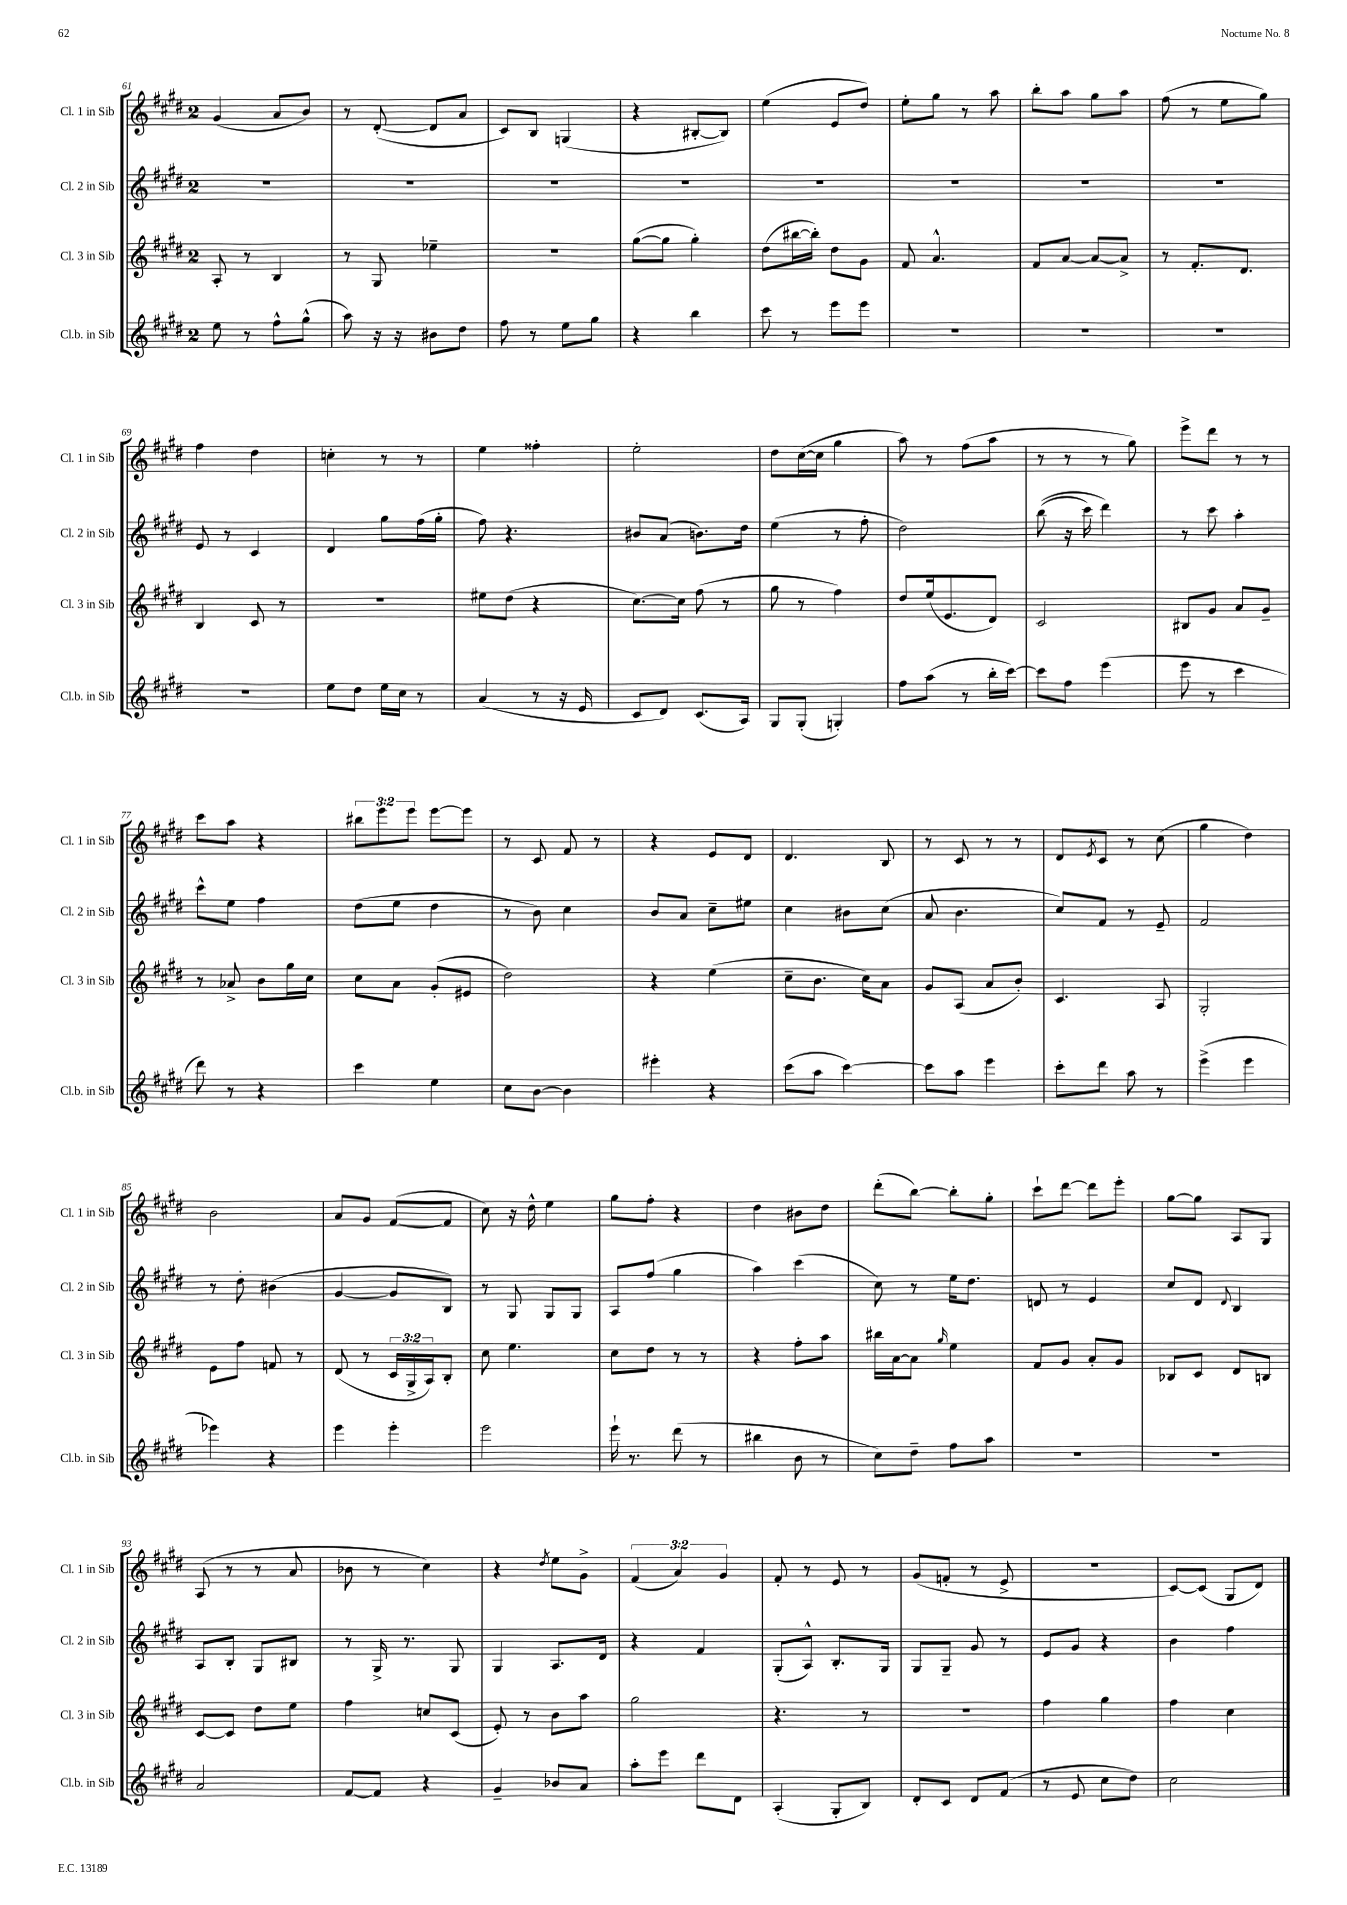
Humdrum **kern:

**kern	**kern	**kern	**kern
*staff4	*staff3	*staff2	*staff1
*clefG2	*clefG2	*clefG2	*clefG2
*k[f#c#g#d#]	*k[f#c#g#d#]	*k[f#c#g#d#]	*k[f#c#g#d#]
*M2/4	*M2/4	*M2/4	*M2/4
8ee	8A'	2r	(4g#
8r	8r	.	.
8ff#^^	4B	.	8a
(8gg#^^	.	.	8b)
=	=	=	=
8aa)	8r	2r	8r
16r	8G#	.	([8d#'
16r	.	.	.
8b#	4ee-~	.	8d#]
8dd#	.	.	8a
=	=	=	=
8ff#	2r	2r	8c#)
8r	.	.	8B
8ee	.	.	(4G
8gg#	.	.	.
=	=	=	=
4r	([8gg#	2r	4r
.	8gg#]	.	.
4bb	4gg#')	.	[8B#'
.	.	.	8B#])
=	=	=	=
8ccc#	(8dd#	2r	(4ee
8r	[16bb#	.	.
.	16bb#'])	.	.
8eee	8dd#	.	8e
8eee	8g#	.	8dd#)
=	=	=	=
2r	8f#	2r	8ee'
.	4.a^^	.	8gg#
.	.	.	8r
.	.	.	8aa
=	=	=	=
2r	8f#	2r	8bb'
.	[8a	.	8aa
.	8a_	.	8gg#
.	8a^]	.	8aa
=	=	=	=
2r	8r	2r	(8ff#
.	8.f#'	.	8r
.	.	.	8ee
.	8.d#	.	.
.	.	.	8gg#)
=	=	=	=
2r	4B	8e	4ff#
.	.	8r	.
.	8c#	4c#	4dd#
.	8r	.	.
=	=	=	=
8ee	2r	4d#	4cc'
8dd#	.	.	.
16ee	.	8gg#	8r
16cc#	.	.	.
8r	.	(16ff#	8r
.	.	16gg#'	.
=	=	=	=
(4a	8ee#	8ff#)	4ee
.	(8dd#	4.r	.
8r	4r	.	4ff##'
16r	.	.	.
16e	.	.	.
=	=	=	=
8c#	[8.cc#)	8b#	2ee'
8d#)	.	(8a	.
.	16cc#]	.	.
(8.c#	(8ff#	8.b)	.
.	8r	.	.
16A)	.	16dd#	.
=	=	=	=
8G#	8gg#	(4ee	8dd#
(8G#'	8r	.	([16cc#
.	.	.	16cc#]
4G')	4ff#)	8r	4gg#
.	.	8ff#'	.
=	=	=	=
8ff#	8dd#	2dd#)	8aa)
(8aa	(16ee	.	8r
.	8.e	.	.
8r	.	.	(8ff#
16bb'	8d#)	.	8aa
[16ccc#)	.	.	.
=	=	=	=
8ccc#]	2c#	&((8bb	8r
8ff#	.	16r	8r
.	.	16ccc#)	.
(4eee	.	4ddd#&)	8r
.	.	.	8gg#)
=	=	=	=
8eee	8B#	8r	8eee^
8r	8g#	8ccc#	8ddd#
4ccc#	8a	4aa'	8r
.	8g#~	.	8r
=	=	=	=
8ddd#)	8r	8ccc#^^	8ccc#
8r	8a-^	8ee	8aa
4r	8b	4ff#	4r
.	16gg#	.	.
.	16cc#	.	.
=	=	=	=
4ccc#	8cc#	(8dd#	12bb#
.	.	.	12eee
.	8a	8ee	.
.	.	.	12eee
4ee	(8g#'	4dd#	[8eee
.	8e#	.	8eee]
=	=	=	=
8cc#	2dd#)	8r	8r
[8b	.	8b)	8c#
4b]	.	4cc#	8f#
.	.	.	8r
=	=	=	=
4eee#'	4r	8b	4r
.	.	8a	.
4r	(4ee	8cc#~	8e
.	.	8ee#	8d#
=	=	=	=
(8ccc#	8cc#~	4cc#	4.d#
8aa	8.b	.	.
[4ccc#)	.	8b#	.
.	16cc#)	.	.
.	8a	(8cc#	8B
=	=	=	=
8ccc#]	8g#	8a	8r
8aa	(8A	4.b	8c#
4eee	8a	.	8r
.	8b')	.	8r
=	=	=	=
8ccc#'	4.c#	8cc#)	8d#
.	.	.	8qe
8ddd#	.	8f#	8c#
8aa	.	8r	8r
8r	8A	8e~	(8cc#
=	=	=	=
(4eee^	2G#'	2f#	4gg#
4eee	.	.	4dd#)
=	=	=	=
4eee-)	8e	8r	2b
.	8ff#	8dd#'	.
4r	8f	(4b#	.
.	8r	.	.
=	=	=	=
4eee	(8d#	[4g#	8a
.	8r	.	8g#
4eee'	24c#	8g#]	([8f#
.	24G#^	.	.
.	24A)	.	.
.	8B'	8B)	8f#]
=	=	=	=
2eee	8cc#	8r	8cc#)
.	4.ee	8G#	16r
.	.	.	16dd#^^
.	.	8G#	4ee
.	.	8G#	.
=	=	=	=
16eee`	8cc#	8A	8gg#
8.r	.	.	.
.	8dd#	(8ff#	8ff#'
(8ddd#	8r	4gg#	4r
8r	8r	.	.
=	=	=	=
4bb#	4r	4aa)	4dd#
8b	8ff#'	(4ccc#	8b#
8r	8aa	.	8dd#
=	=	=	=
8cc#)	16bb#	8cc#)	(8ddd#'
.	[16a	.	.
8dd#~	8a]	8r	[8bb)
.	16qqgg#	.	.
8ff#	4ee	16ee	8bb']
.	.	8.dd#	.
8aa	.	.	8gg#'
=	=	=	=
2r	8f#	8d	8ccc#`
.	8g#	8r	[8ddd#
.	8a'	4e	8ddd#]
.	8g#	.	8eee'
=	=	=	=
2r	8B-	8cc#	[8gg#
.	8c#	8d#	8gg#]
.	.	8qqd#	.
.	8d#	4B	8A
.	8B	.	8G#
=	=	=	=
2a	[8c#	8A	(8A
.	8c#]	8B'	8r
.	8dd#	8G#	8r
.	8ee	8B#	8a
=	=	=	=
[8f#	4ff#	8r	8b-
8f#]	.	16G#^	8r
.	.	8.r	.
4r	8cc	.	4cc#)
.	(8c#	8G#	.
=	=	=	=
4g#~	8e')	4G#	4r
.	8r	.	.
.	.	.	8qdd#
8b-	8b	8.A	8ee
8a	8aa	.	8g#^
.	.	16d#	.
=	=	=	=
8aa'	2gg#	4r	(6f#
8eee	.	.	.
.	.	.	6a)
8ddd#	.	4f#	.
.	.	.	6g#
8d#	.	.	.
=	=	=	=
(4A'	4.r	(8G#'	8f#'
.	.	8A^^)	8r
8G#'	.	8.B'	8e
8B)	8r	.	8r
.	.	16G#	.
=	=	=	=
8d#'	2r	8G#	(8g#
8c#	.	8G#~	8f'
8d#	.	8g#	8r
(8f#	.	8r	8e^
=	=	=	=
8r	4ff#	8e	2r
8e	.	8g#	.
8cc#	4gg#	4r	.
8dd#)	.	.	.
=	=	=	=
2cc#	4ff#	4b	[8c#)
.	.	.	(8c#]
.	4cc#	4ff#	8G#
.	.	.	8d#)
==	==	==	==
*-	*-	*-	*-
